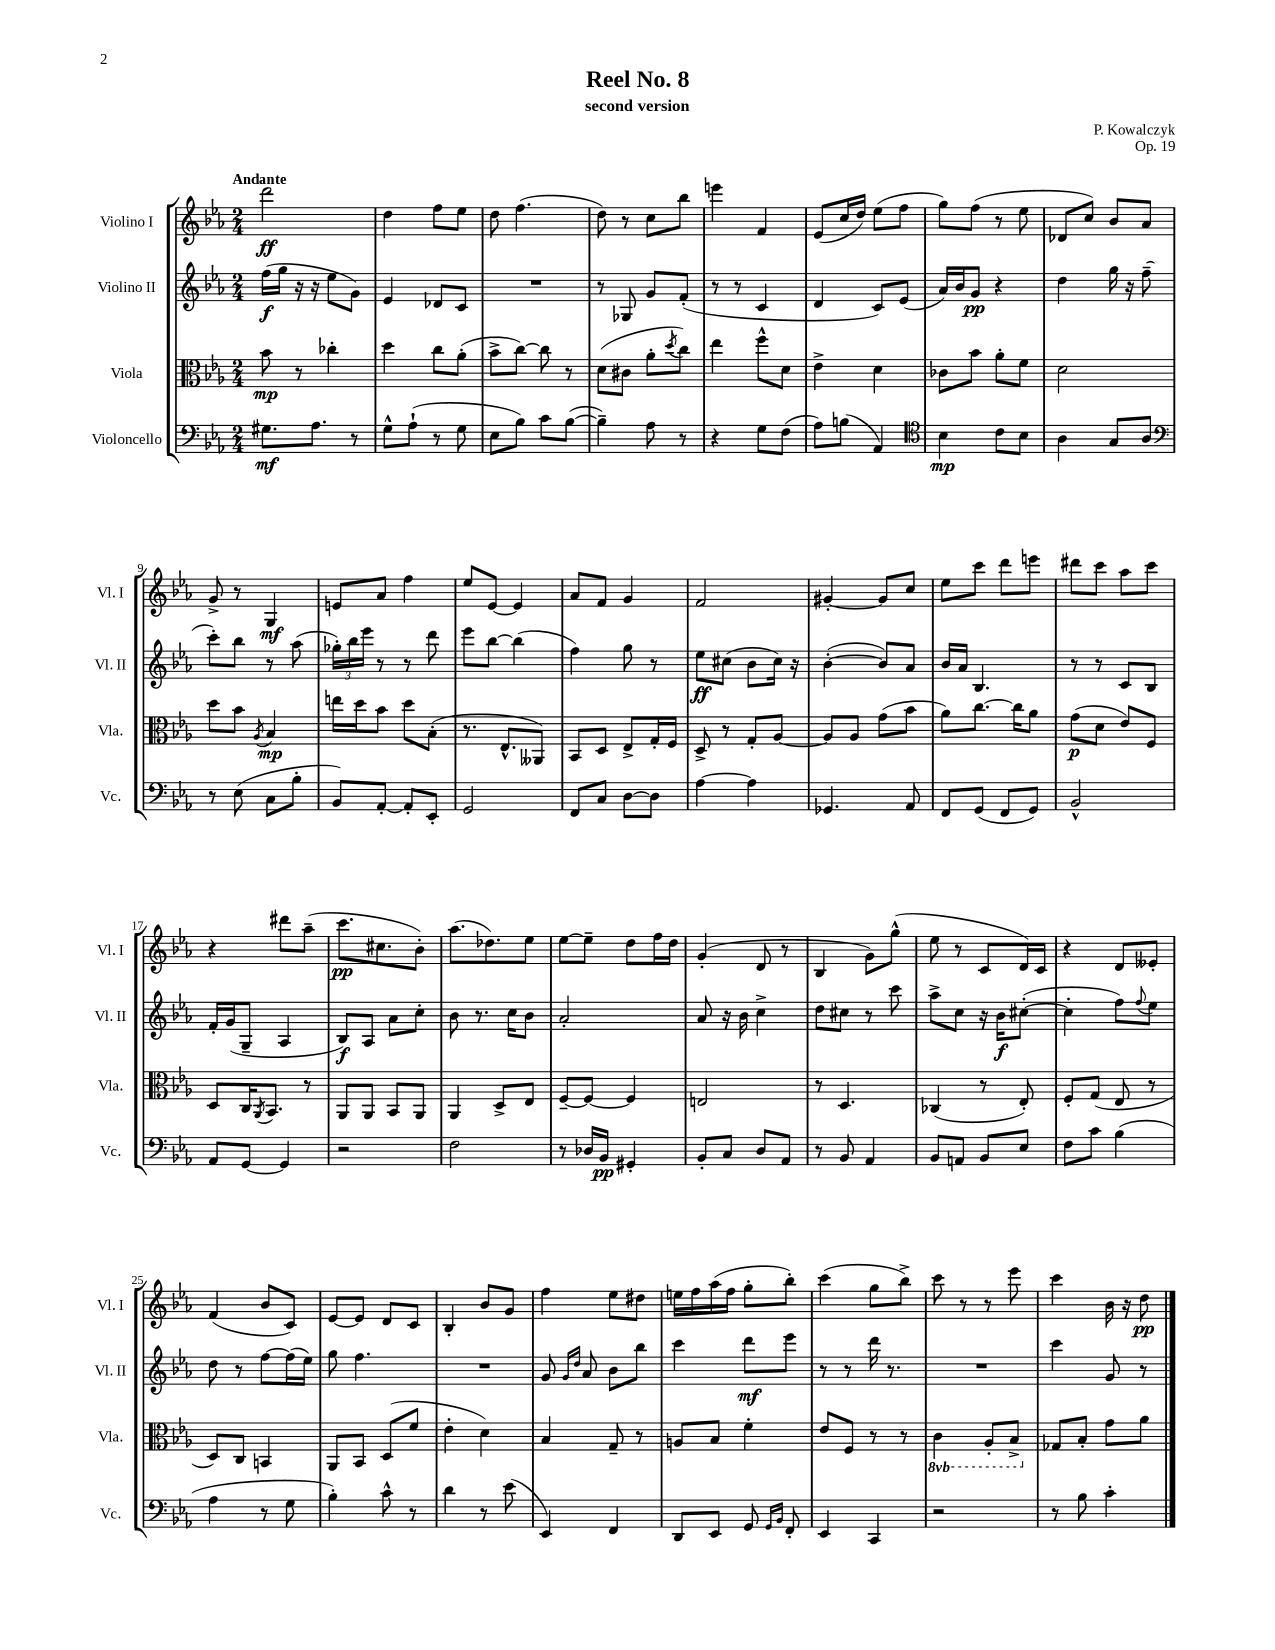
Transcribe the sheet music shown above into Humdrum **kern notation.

**kern	**dynam	**kern	**dynam	**kern	**dynam	**kern	**dynam
*part4	*part4	*part3	*part3	*part2	*part2	*part1	*part1
*staff4	*staff4	*staff3	*staff3	*staff2	*staff2	*staff1	*staff1
*I"Violoncello	*	*I"Viola	*	*I"Violino II	*	*I"Violino I	*
*I'Vc.	*	*I'Vla.	*	*I'Vl. II	*	*I'Vl. I	*
*clefF4	*	*clefC3	*	*clefG2	*	*clefG2	*
*k[b-e-a-]	*	*k[b-e-a-]	*	*k[b-e-a-]	*	*k[b-e-a-]	*
*M2/4	*	*M2/4	*	*M2/4	*	*M2/4	*
=1	=1	=1	=1	=1	=1	=1	=1
!	!	!	!	!	!	!LO:TX:a:B:t=Andante	!
8.G#X\L	mf	8b-\	mp	(16ff\LL	f	2ddd\	ff
.	.	.	.	16gg\JJ	.	.	.
.	.	8r	.	16r	.	.	.
8.A-\J	.	.	.	16r	.	.	.
.	.	4cc-X'\	.	8ee-\L	.	.	.
8r	.	.	.	8g\J)	.	.	.
=2	=2	=2	=2	=2	=2	=2	=2
8G^^\L	.	4dd\	.	4e-/	.	4dd\	.
(8A-`\J	.	.	.	.	.	.	.
8r	.	8cc\L	.	8d-X/L	.	8ff\L	.
8G\	.	(8a-'\J	.	8c/J	.	8ee-\J	.
=3	=3	=3	=3	=3	=3	=3	=3
8E-\L	.	8b-^\L	.	2r	.	8dd\	.
8B-\J)	.	[8cc\J)	.	.	.	(4.ff\	.
8c\L	.	8cc\]	.	.	.	.	.
([8B-\J	.	8r	.	.	.	.	.
=4	=4	=4	=4	=4	=4	=4	=4
4B-~\])	.	(8d\L	.	8r	.	8dd\)	.
.	.	8c#X\J	.	8G-X/	.	8r	.
8A-\	.	8a-'\L	.	8g/L	.	8cc\L	.
.	.	8qdd/	.	.	.	.	.
8r	.	8cc\J)	.	(8f'/J	.	8bb-\J	.
=5	=5	=5	=5	=5	=5	=5	=5
4r	.	4ee-\	.	8r	.	4eeen\	.
.	.	.	.	8r	.	.	.
8G\L	.	8ff^^\L	.	4c/	.	4f/	.
(8F\J	.	8d\J	.	.	.	.	.
=6	=6	=6	=6	=6	=6	=6	=6
8A-\L)	.	4e-^\	.	4d/	.	(8e-/L	.
(8Bn\J	.	.	.	.	.	16cc/L	.
.	.	.	.	.	.	16dd/JJ)	.
4AA-/)	.	4d\	.	8c/L)	.	(8ee-\L	.
.	.	.	.	(8e-/J	.	8ff\J	.
=7	=7	=7	=7	=7	=7	=7	=7
*clefC4	*	*	*	*	*	*	*
4B-\	mp	8c-X\L	.	16a-/LL)	.	8gg\L)	.
.	.	.	.	16b-/J	.	.	.
.	.	8b-\J	.	8g/J	pp	(8ff\J	.
8c\L	.	8a-'\L	.	4r	.	8r	.
8B-\J	.	8f\J	.	.	.	8ee-\	.
=8	=8	=8	=8	=8	=8	=8	=8
4A-\	.	2d\	.	4dd\	.	8d-X/L	.
.	.	.	.	.	.	8cc/J)	.
8G/L	.	.	.	16gg\	.	8b-/L	.
.	.	.	.	16r	.	.	.
8A-/J	.	.	.	(8ff~\	.	8a-/J	.
!!LO:LB:g=z
=9	=9	=9	=9	=9	=9	=9	=9
*clefF4	*	*	*	*	*	*	*
8r	.	8dd\L	.	8ccc'\L)	.	8g^/	.
(8E-\	.	8b-\J	.	8bb-\J	.	8r	.
.	.	8qA-/	.	.	.	.	.
8C\L	.	4B-/	mp	8r	.	4G/	mf
8B-'\J	.	.	.	(8aa-\	.	.	.
=10	=10	=10	=10	=10	=10	=10	=10
8BB-/L)	.	16een\LL	.	24gg-X'\LL)	.	8en/L	.
.	.	.	.	24bb-\	.	.	.
.	.	16dd\J	.	.	.	.	.
.	.	.	.	24eee-\JJ	.	.	.
[8AA-'/J	.	8b-\J	.	8r	.	8a-/J	.
8AA-'/L]	.	8dd\L	.	8r	.	4ff\	.
8EE-'/J	.	(8B-'\J	.	8ddd\	.	.	.
=11	=11	=11	=11	=11	=11	=11	=11
2GG/	.	8.r	.	8eee-\L	.	8ee-/L	.
.	.	.	.	[8bb-\J	.	[8e-/J	.
.	.	8.E-^^/L	.	.	.	.	.
.	.	.	.	(4bb-\]	.	4e-/]	.
.	.	8AA--X/J)	.	.	.	.	.
=12	=12	=12	=12	=12	=12	=12	=12
8FF/L	.	8BB-/L	.	4ff\)	.	8a-/L	.
8C/J	.	8D/J	.	.	.	8f/J	.
[8D\L	.	8E-^/L	.	8gg\	.	4g/	.
8D\J]	.	16G'/L	.	8r	.	.	.
.	.	16F/JJ	.	.	.	.	.
=13	=13	=13	=13	=13	=13	=13	=13
[4A-\	.	8D^/	.	8ee-\L	ff	2f/	.
.	.	8r	.	(8cc#X\J	.	.	.
4A-\]	.	8G'/L	.	8b-\L	.	.	.
.	.	[8A-/J	.	16cc#\Jk)	.	.	.
.	.	.	.	16r	.	.	.
=14	=14	=14	=14	=14	=14	=14	=14
4.GG-X/	.	8A-/L]	.	([4b-'\	.	[4g#X'/	.
.	.	8A-/J	.	.	.	.	.
.	.	(8g\L	.	8b-/L])	.	8g#/L]	.
8AA-/	.	8b-\J	.	8a-/J	.	8cc/J	.
=15	=15	=15	=15	=15	=15	=15	=15
8FF/L	.	8a-\L)	.	16b-/LL	.	8ee-\L	.
.	.	.	.	16a-/JJ	.	.	.
(8GG/J	.	[8.cc\J	.	4.B-/	.	8ccc\J	.
8FF/L	.	.	.	.	.	8ddd\L	.
.	.	16cc\KL]	.	.	.	.	.
8GG/J)	.	8a-\J	.	.	.	8eeen\J	.
=16	=16	=16	=16	=16	=16	=16	=16
2BB-^^/	.	(8g\L	p	8r	.	8ddd#X\L	.
.	.	8d\J	.	8r	.	8ccc\J	.
.	.	8e-/L)	.	8c/L	.	8aa-\L	.
.	.	8F/J	.	8B-/J	.	8ccc\J	.
!!LO:LB:g=z
=17	=17	=17	=17	=17	=17	=17	=17
8AA-/L	.	8D/L	.	16f'/LL	.	4r	.
.	.	.	.	(16g/J	.	.	.
[8GG/J	.	16C/K	.	8G~/J	.	.	.
.	.	8qAA-/	.	.	.	.	.
.	.	8.BB-/J	.	.	.	.	.
4GG/]	.	.	.	4A-/	.	8ddd#X\L	.
.	.	8r	.	.	.	(8aa-~\J	.
=18	=18	=18	=18	=18	=18	=18	=18
2r	.	8AA-/L	.	8B-/L)	f	8.ccc\L	pp
.	.	8AA-/J	.	8A-/J	.	.	.
.	.	.	.	.	.	8.cc#X\	.
.	.	8BB-/L	.	8a-\L	.	.	.
.	.	8AA-/J	.	8cc'\J	.	8b-'\J)	.
=19	=19	=19	=19	=19	=19	=19	=19
2F\	.	4AA-/	.	8b-\	.	(8.aa-\L	.
.	.	.	.	8.r	.	.	.
.	.	.	.	.	.	8.dd-X\)	.
.	.	8D^/L	.	.	.	.	.
.	.	.	.	16cc\KL	.	.	.
.	.	8E-/J	.	8b-\J	.	8ee-\J	.
=20	=20	=20	=20	=20	=20	=20	=20
8r	.	[8F~/L	.	2a-'/	.	[8ee-\L	.
16D-X/LL	.	8F/J_	.	.	.	8ee-~\J]	.
16BB-/JJ	pp	.	.	.	.	.	.
4GG#X'/	.	4F/]	.	.	.	8dd\L	.
.	.	.	.	.	.	16ff\L	.
.	.	.	.	.	.	16dd\JJ	.
=21	=21	=21	=21	=21	=21	=21	=21
8BB-'/L	.	2En/	.	8a-/	.	(4g'/	.
8C/J	.	.	.	16r	.	.	.
.	.	.	.	16b-\	.	.	.
8D/L	.	.	.	4cc^\	.	8d/	.
8AA-/J	.	.	.	.	.	8r	.
=22	=22	=22	=22	=22	=22	=22	=22
8r	.	8r	.	8dd\L	.	4B-/	.
8BB-/	.	4.D/	.	8cc#X\J	.	.	.
4AA-/	.	.	.	8r	.	8g\L)	.
.	.	.	.	8ccc\	.	(8gg^^\J	.
=23	=23	=23	=23	=23	=23	=23	=23
8BB-/L	.	(4C-X/	.	8aa-^\L	.	8ee-\	.
8AAn/J	.	.	.	8cc\J	.	8r	.
8BB-/L	.	8r	.	16r	.	8c/L	.
.	.	.	.	16b-\KL	f	.	.
8E-/J	.	8E-'/)	.	([8cc#X'\J	.	16d/L)	.
.	.	.	.	.	.	16c/JJ	.
=24	=24	=24	=24	=24	=24	=24	=24
8F\L	.	8F'/L	.	4cc#'\]	.	4r	.
8c\J	.	(8G/J	.	.	.	.	.
(4B-\	.	8E-/	.	8ff\L)	.	8d/L	.
.	.	.	.	8qqff/	.	.	.
.	.	8r	.	8ee-\J	.	8e--X'/J	.
!!LO:LB:g=z
=25	=25	=25	=25	=25	=25	=25	=25
4A-\	.	8D/L)	.	8dd\	.	(4f/	.
.	.	8C/J	.	8r	.	.	.
8r	.	4BBn/	.	[8ff\L	.	8b-/L	.
8G\	.	.	.	(16ff\L]	.	8c/J)	.
.	.	.	.	16ee-\JJ)	.	.	.
=26	=26	=26	=26	=26	=26	=26	=26
4B-'\)	.	8AA-/L	.	8gg\	.	[8e-/L	.
.	.	8BB-/J	.	4.ff\	.	8e-/J]	.
8c^^\	.	(8D/L	.	.	.	8d/L	.
8r	.	8f/J	.	.	.	8c/J	.
=27	=27	=27	=27	=27	=27	=27	=27
4d\	.	4e-'\	.	2r	.	4B-'/	.
8r	.	4d\)	.	.	.	8b-/L	.
(8e-\	.	.	.	.	.	8g/J	.
=28	=28	=28	=28	=28	=28	=28	=28
4EE-/)	.	4B-/	.	8g/	.	4ff\	.
.	.	.	.	16qqg/LL	.	.	.
.	.	.	.	16qqdd/JJ	.	.	.
.	.	.	.	8a-/	.	.	.
4FF/	.	8G~/	.	8b-\L	.	8ee-\L	.
.	.	8r	.	8bb-\J	.	8dd#X\J	.
=29	=29	=29	=29	=29	=29	=29	=29
8DD/L	.	8An/L	.	4ccc\	.	16een\LL	.
.	.	.	.	.	.	16ff\	.
8EE-/J	.	8B-/J	.	.	.	(16aa-\	.
.	.	.	.	.	.	16ff\JJ	.
8GG/	.	4f'\	.	8ddd\L	mf	8gg'\L	.
16qqGG/LL	.	.	.	.	.	.	.
16qqBB-/JJ	.	.	.	.	.	.	.
8FF'/	.	.	.	8eee-\J	.	8bb-'\J)	.
=30	=30	=30	=30	=30	=30	=30	=30
4EE-/	.	8e-/L	.	8r	.	(4ccc\	.
.	.	8F/J	.	8r	.	.	.
4CC/	.	8r	.	16ddd\	.	8gg\L	.
.	.	.	.	8.r	.	.	.
.	.	8r	.	.	.	8bb-^\J)	.
=31	=31	=31	=31	=31	=31	=31	=31
*	*	*8ba	*	*	*	*	*
2r	.	4C\	.	2r	.	8ccc\	.
.	.	.	.	.	.	8r	.
.	.	8AA-'/L	.	.	.	8r	.
.	.	8BB-^/J	.	.	.	8eee-\	.
=32	=32	=32	=32	=32	=32	=32	=32
*	*	*X8ba	*	*	*	*	*
8r	.	8G-X/L	.	4ccc\	.	4ccc\	.
8B-\	.	8B-'/J	.	.	.	.	.
4c'\	.	8g\L	.	8g/	.	16b-\	.
.	.	.	.	.	.	16r	.
.	.	8a-\J	.	8r	.	8dd\	pp
==	==	==	==	==	==	==	==
*-	*-	*-	*-	*-	*-	*-	*-
